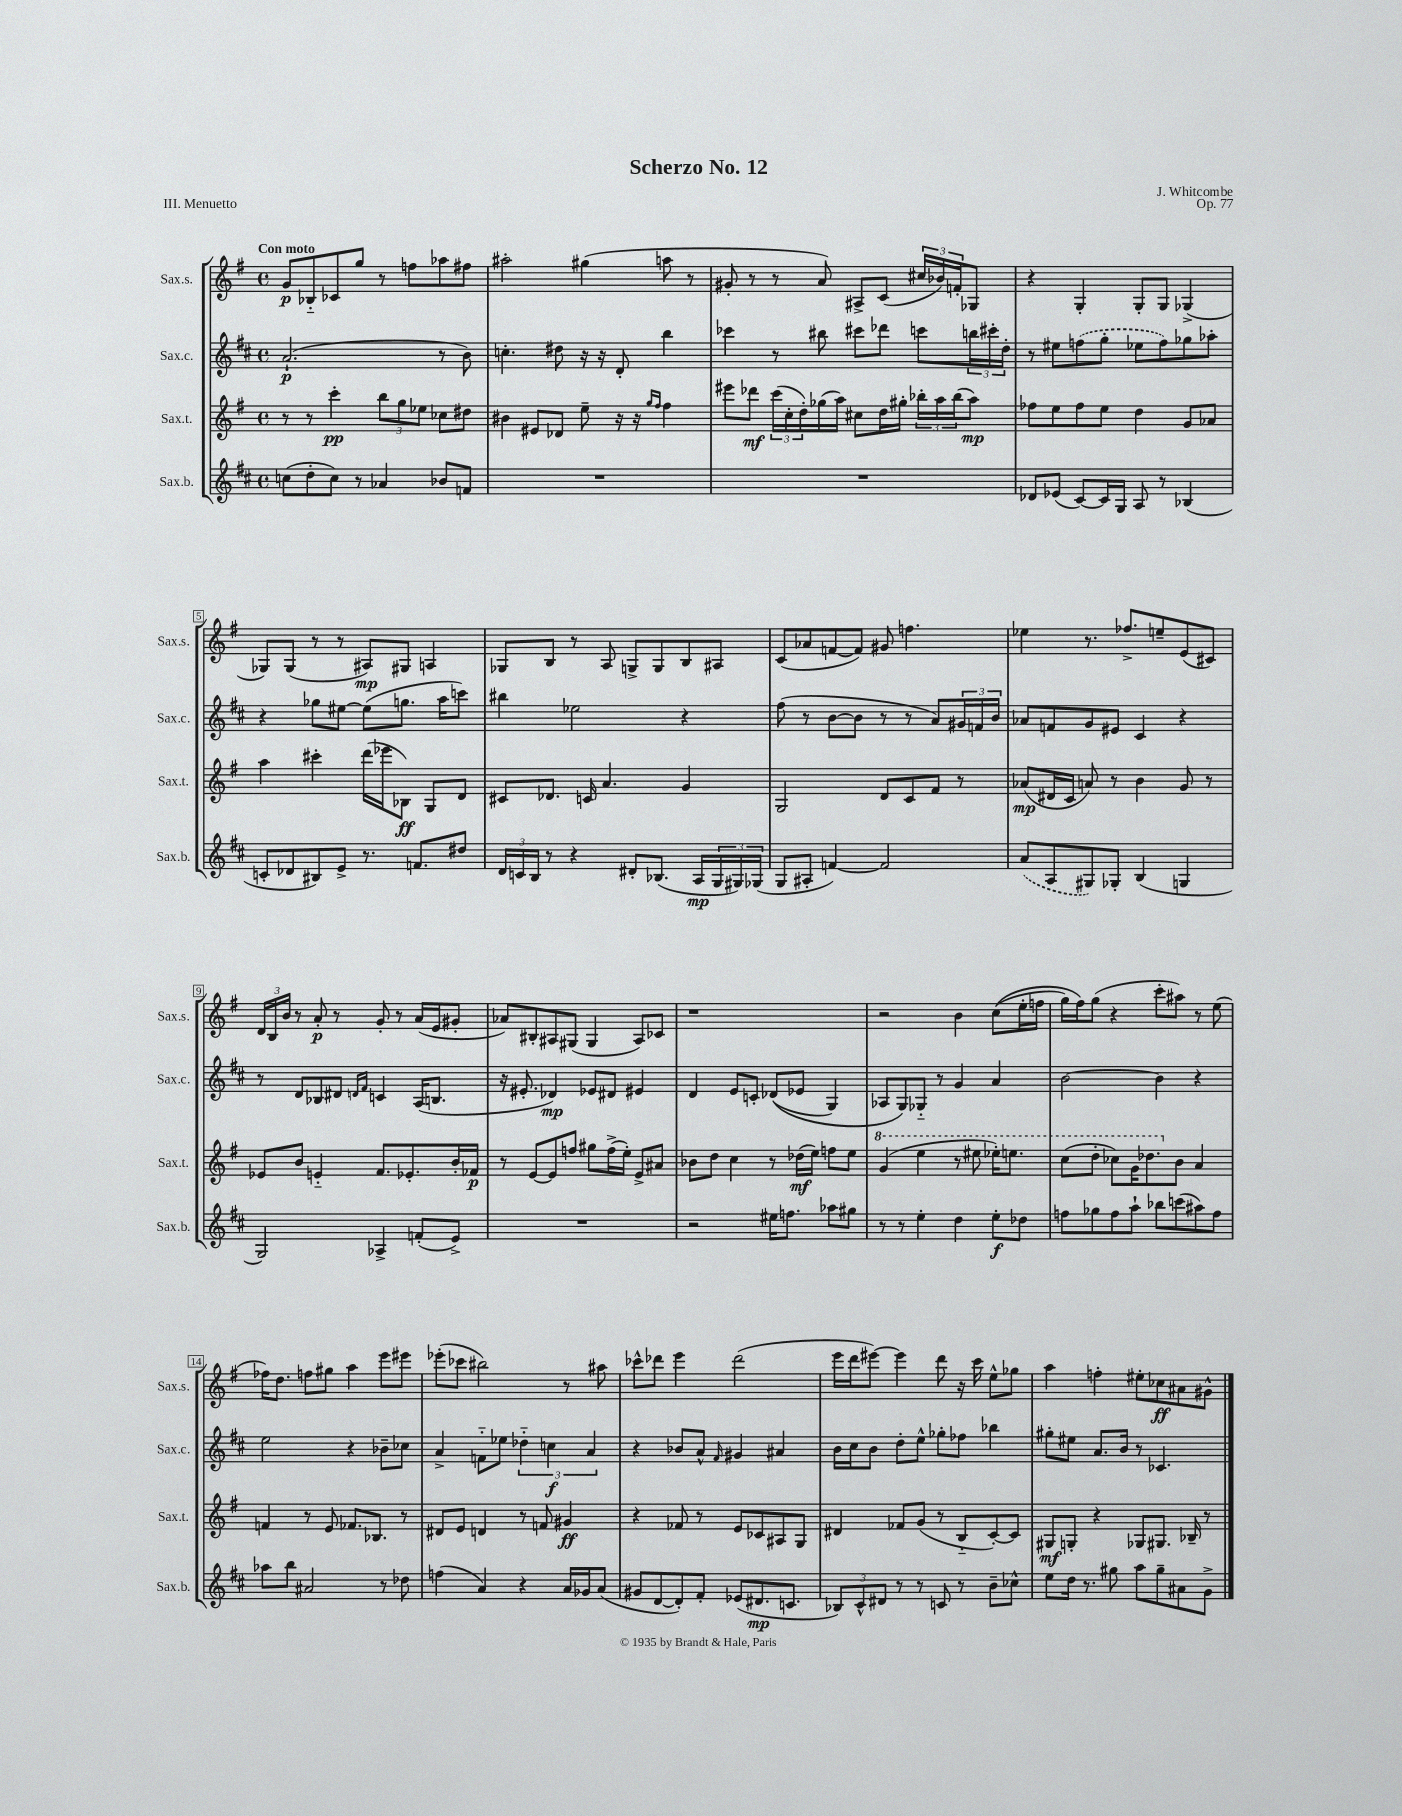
\header { title = "Scherzo No. 12" composer = "J. Whitcombe" opus = "Op. 77" piece = "III. Menuetto" }
<<
\new StaffGroup <<
\new Staff = "s0" \with { instrumentName = "Sax.s." shortInstrumentName = "Sax.s." } {
    \clef treble \key g \major \defaultTimeSignature \time 4/4 \tempo "Con moto"
    g'8\p bes8-_ ces'8 g''8 r8 f''8 aes''8 fis''8 |
    ais''2-. gis''4( a''8 r8 |
    gis'8-. r8 r8 a'8) ais8-> c'8( \tuplet 3/2 { cis''16 bes'16) f'16-. } ges8 |
    r4 g4-. g8-. g8 ges4->( |
    ges8) ges8( r8 r8 ais8\mp) gis8 a4 |
    ges8 b8 r8 a8 g8-> g8 b8 ais8 |
    c'8( aes'8 f'8~ f'8) gis'8 f''4. |
    ees''4 r8. fes''8.-> e''8-- e'8( cis'8) |
    \tuplet 3/2 { d'16 b16 b'16 } r8 a'8-.\p r8 g'8-. r8 a'16( e'16 gis'8-. |
    aes'8) bis8-. ais8 gis8( gis4 ais8) ces'8 |
    r1 |
    r2 b'4 c''8(\( e''16-. f''16 |
    g''16) fis''16\) g''8( r4 c'''8-. ais''8) r8 e''8( |
    fes''16) d''8. f''8 gis''8 a''4 e'''8 eis'''8 |
    ees'''8-.( ces'''8 bis''2) r8 ais''8 |
    ces'''8-^ des'''8 e'''4 des'''2( |
    e'''16 d'''16 eis'''8~) eis'''4 d'''8 r16 c'''16 e''8-^ ges''8 |
    a''4 f''4-. eis''8-. ces''8\ff ais'8 gis'8-^ \bar "|." |
}
\new Staff = "s1" \with { instrumentName = "Sax.c." shortInstrumentName = "Sax.c." } {
    \clef treble \key d \major \defaultTimeSignature \time 4/4
    a'2.-!\p( r8 b'8) |
    c''4.-. dis''8 r16 r16 d'8-. b''4 |
    ces'''4 r8 bis''8 cis'''8 des'''8 c'''8 \tuplet 3/2 { b''16 cis'''16-. d''16-. } |
    r8 eis''8 \once \slurDashed f''8( g''8-. ees''8 f''8) ges''8 aes''8-. |
    r4 ges''8 eis''8~ eis''8( g''8. a''16 c'''8) |
    bis''4 ees''2 r4 |
    fis''8( r8 b'8~ b'8 r8 r8 a'8) \tuplet 3/2 { gis'16 f'16 b'16 } |
    aes'8 f'8 g'8 eis'8 cis'4 r4 |
    r8 d'8 bes8 dis'8 \grace { d'16 fis'16 } c'4 a16( b8. |
    r16 eis'8.-. des'4\mp) ees'8 dis'8 eis'4 |
    d'4 e'8 c'8-. des'8(\( ees'8 g4) |
    aes8 g8\) ges8-_ r8 g'4 a'4 |
    b'2~ b'4 r4 |
    e''2 r4 bes'8-- ces''8 |
    a'4-> f'8-_ ees''8 \tuplet 3/2 { des''4-_ c''4\f a'4 } |
    r4 bes'8 a'8-^ \grace { fis'16 } gis'4 ais'4 |
    b'16 cis''16 b'8 d''8-. e''8-^ ges''8-. fes''8 bes''4 |
    gis''8-. eis''8 a'8. b'16 r8 ces'4. \bar "|." |
}
\new Staff = "s2" \with { instrumentName = "Sax.t." shortInstrumentName = "Sax.t." } {
    \clef treble \key g \major \defaultTimeSignature \time 4/4
    r8 r8 c'''4-.\pp \tuplet 3/2 { b''8 g''8 ees''8 } ces''8 dis''8 |
    bis'4 eis'8 des'8 e''8-- r16 r16 \grace { g''16 fis''16 } fis''4 |
    eis'''8 des'''8\mf \tuplet 3/2 { c'''16( c''16-. d''16-.) } ges''16( a''16) cis''8 d''16 gis''16-. \tuplet 3/2 { bes''16-. a''16 bes''16( } a''8\mp) |
    fes''8 e''8 fes''8 e''8 d''4 g'8 aes'8 |
    a''4 cis'''4-. d'''16( ees'''16 bes8\ff) g8 d'8 |
    cis'8 des'8. c'16 a'4. g'4 |
    g2 d'8 c'8 fis'8 r8 |
    aes'8\mp( dis'16 c'16 a'8) r8 b'4 g'8 r8 |
    ees'8 b'8 e'4-_ fis'8. ees'8.-. b'16-. fes'16\p |
    r8 e'8~ e'8 f''8 gis''8 f''16->( e''16-.) e'8-> ais'8 |
    bes'8 d''8 c''4 r8 des''16\mf( e''16) f''8 e''8 |
    \ottava #1 g''4( e'''4 r8 eis'''8 ees'''16-.) e'''8. |
    c'''8( d'''8-. ces'''8) g''16 des'''8. \ottava #0 b'8 a'4 |
    f'4 r8 e'8 fes'8. bes8. r8 |
    dis'8 e'8 d'4 r8 f'8 gis'4\ff |
    r4 fes'8 r8 e'8 ces'8 ais8 g8 |
    dis'4 fes'8 g'8( r8 b8-_ c'8~-.) c'8 |
    gis8\mf g8-. r4 ges8 gis8. bes16-- r8 \bar "|." |
}
\new Staff = "s3" \with { instrumentName = "Sax.b." shortInstrumentName = "Sax.b." } {
    \clef treble \key d \major \defaultTimeSignature \time 4/4
    c''8( d''8-. c''8) r8 aes'4 bes'8 f'8 |
    R1 |
    R1 |
    des'8 ees'8( cis'8~) cis'16 g16 a8 r8 bes4( |
    c'8-. des'8 bis8) e'8-> r8. f'8. dis''8 |
    \tuplet 3/2 { d'16 c'16 b16 } r8 r4 dis'8-. bes8.( a16\mp \tuplet 3/2 { g16 gis16) ges16( } |
    g8 ais8-. f'4~) f'2 |
    \once \slurDashed a'8( a8 gis8) ges8-. b4( g4 |
    g2) aes4-> f'8-.( e'8->) |
    R1 |
    r2 eis''16 f''8. aes''8 gis''8 |
    r8 r8 e''4-. d''4 e''8-.\f des''8 |
    f''8 ges''8 f''8 a''8-! bes''8 c'''8( ais''8) f''8 |
    aes''8 b''8 ais'2 r8 des''8 |
    f''4( a'4) r4 a'16 ges'16 a'8( |
    gis'8 d'8~ d'8-.) fis'8-. ees'8( dis'8.\mp c'8. |
    \tuplet 3/2 { bes8) cis'8-^ dis'8 } r8 r8 c'8 r8 b'8-- ces''8-^ |
    e''8 d''16 r8. gis''8 a''8 gis''8-- ais'8 g'8-> \bar "|." |
}
>>
>>
\layout { \context { \Score \override BarNumber.stencil = #(make-stencil-boxer 0.1 0.3 ly:text-interface::print) } }
